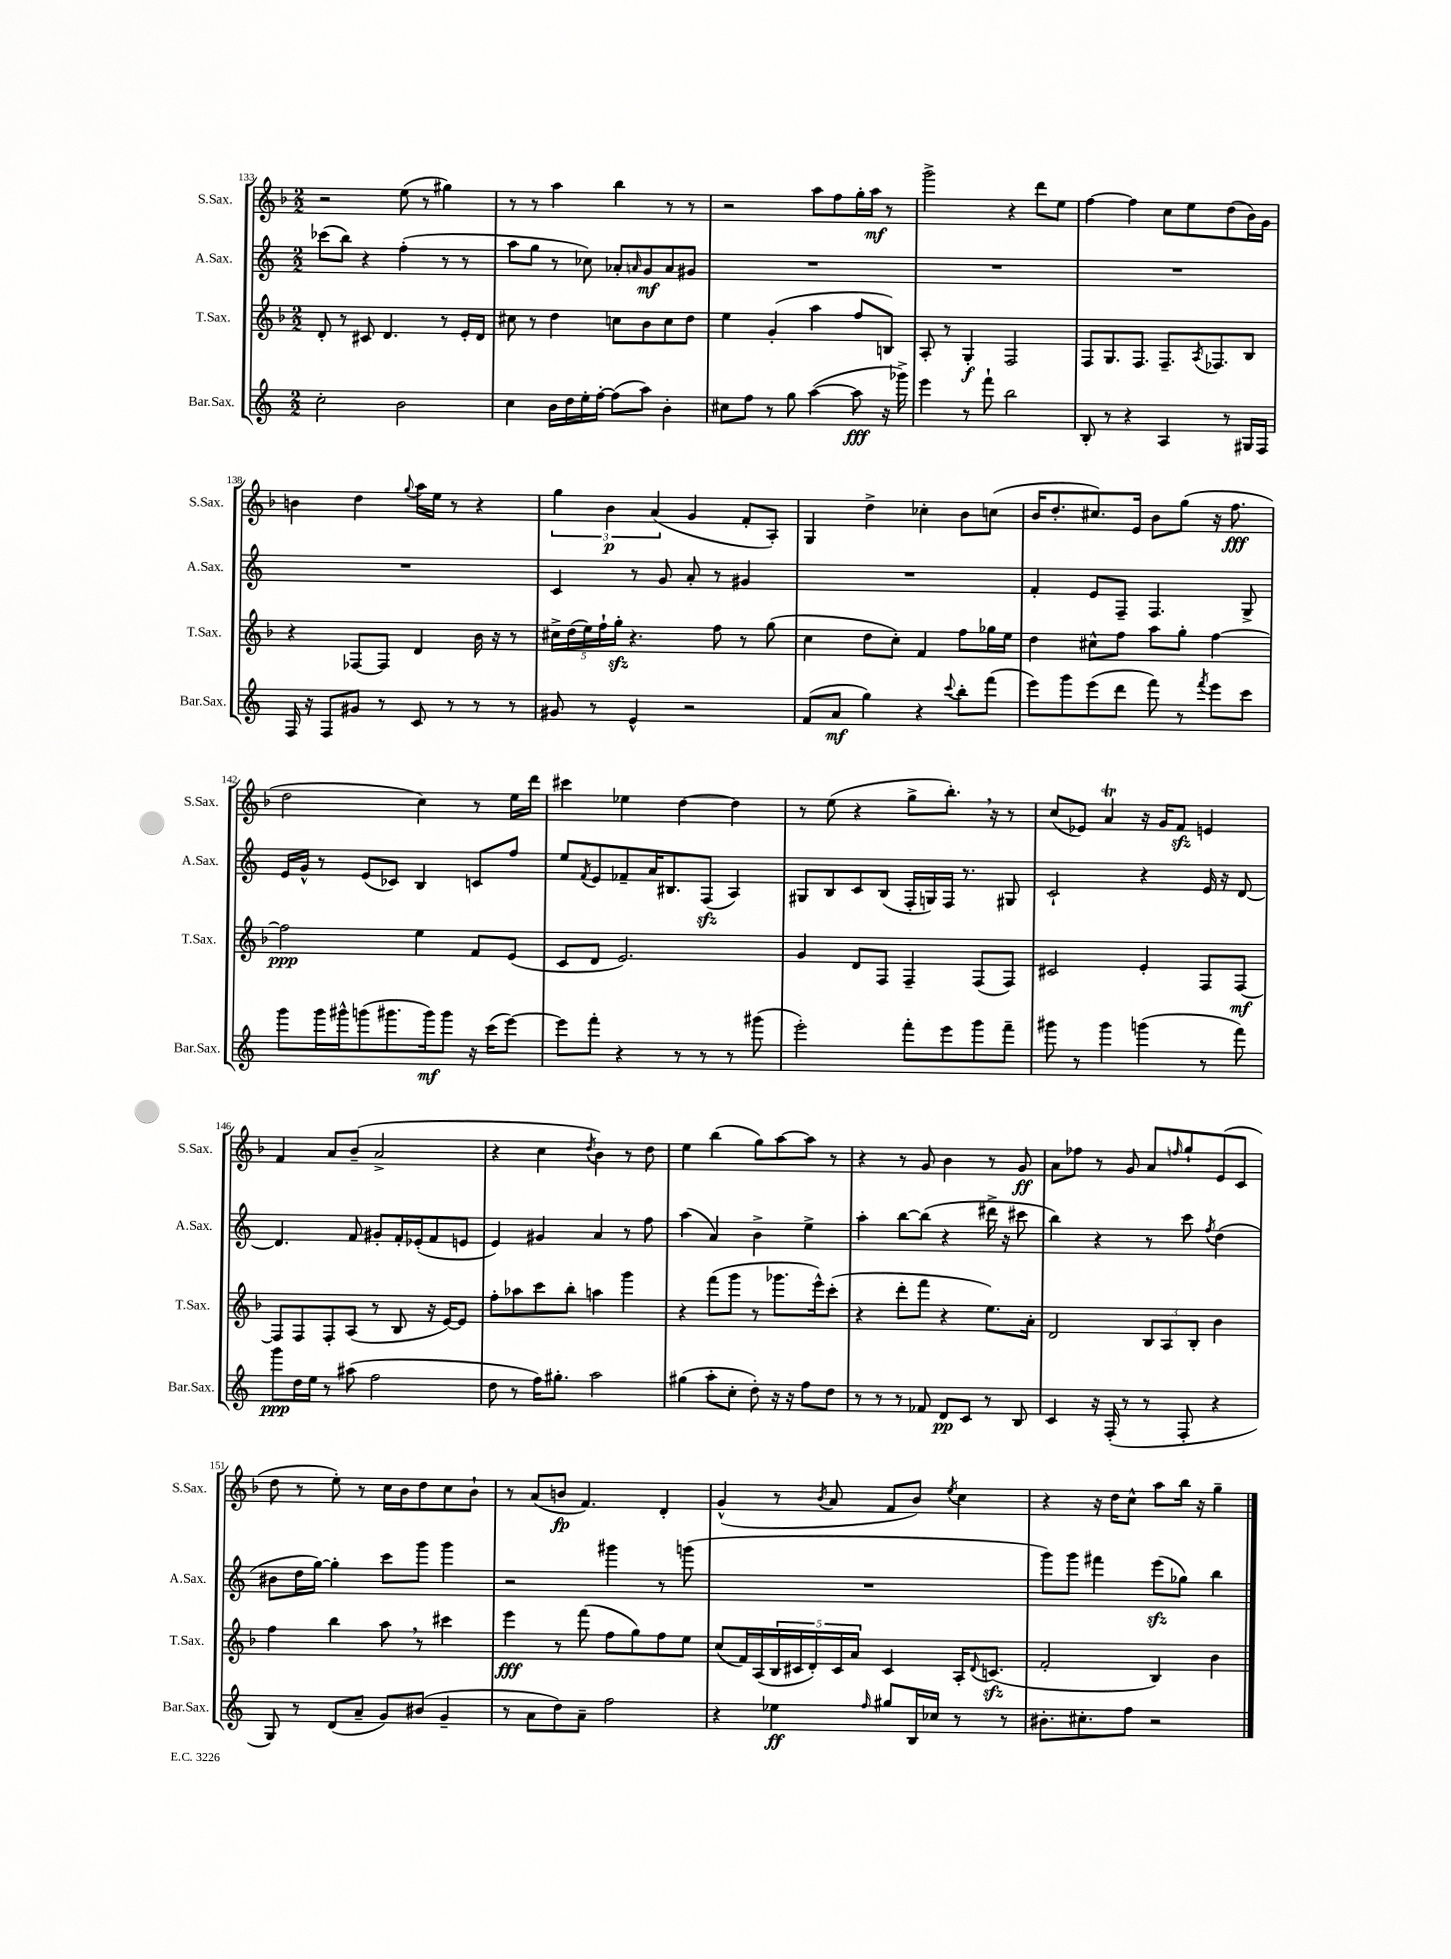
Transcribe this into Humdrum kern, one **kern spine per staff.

**kern	**dynam	**kern	**dynam	**kern	**dynam	**kern	**dynam
*part4	*part4	*part3	*part3	*part2	*part2	*part1	*part1
*staff4	*staff4	*staff3	*staff3	*staff2	*staff2	*staff1	*staff1
*I"Bar.Sax.	*	*I"T.Sax.	*	*I"A.Sax.	*	*I"S.Sax.	*
*I'Bar.Sax.	*	*I'T.Sax.	*	*I'A.Sax.	*	*I'S.Sax.	*
*clefG2	*	*clefG2	*	*clefG2	*	*clefG2	*
*k[]	*	*k[b-]	*	*k[]	*	*k[b-]	*
*M2/2	*	*M2/2	*	*M2/2	*	*M2/2	*
=133	=133	=133	=133	=133	=133	=133	=133
2cc'\	.	8d'/	.	(8ccc-X\L	.	2r	.
.	.	8r	.	8bb\J)	.	.	.
.	.	8c#X/	.	4r	.	.	.
.	.	4.d/	.	.	.	.	.
2b\	.	.	.	(4ff'\	.	(8ee\	.
.	.	.	.	.	.	8r	.
.	.	8r	.	8r	.	4gg#X\)	.
.	.	16e'/LL	.	8r	.	.	.
.	.	16d/JJ	.	.	.	.	.
=134	=134	=134	=134	=134	=134	=134	=134
4cc\	.	8cc#X\	.	8aa\L	.	8r	.
.	.	8r	.	8gg\J	.	8r	.
16b\LL	.	4dd\	.	8r	.	4aa\	.
16dd\	.	.	.	.	.	.	.
16ee'\	.	.	.	8cc-X\)	.	.	.
[16ff'\JJ	.	.	.	.	.	.	.
(8ff\L]	.	8ccn\L	.	8a-X'/L	.	4bb-\	.
.	.	.	.	16qqan/	.	.	.
8aa\J)	.	8b-\	.	8g/	mf	.	.
4b'\	.	8cc\	.	8a/	.	8r	.
.	.	8dd\J	.	8g#X/J	.	8r	.
=135	=135	=135	=135	=135	=135	=135	=135
8cc#X\L	.	4ee\	.	1r	.	2r	.
8ff\J	.	.	.	.	.	.	.
8r	.	(4g'/	.	.	.	.	.
8gg\	.	.	.	.	.	.	.
([4aa\	.	4aa\	.	.	.	8aa\L	.
.	.	.	.	.	.	8ff\	.
8aa\]	fff	8ff/L	.	.	.	16gg'\L	.
.	.	.	.	.	.	16aa\JJ	mf
16r	.	8Bn/J)	.	.	.	8r	.
16ggg-X^\)	.	.	.	.	.	.	.
=136	=136	=136	=136	=136	=136	=136	=136
4eee\	.	8A'/	.	1r	.	2ggg^\	.
.	.	8r	.	.	.	.	.
8r	.	4G'/	f	.	.	.	.
8fff`\	.	.	.	.	.	.	.
2bb\	.	2F/	.	.	.	4r	.
.	.	.	.	.	.	8ddd\L	.
.	.	.	.	.	.	8ee\J	.
=137	=137	=137	=137	=137	=137	=137	=137
8B'/	.	8F/L	.	1r	.	[4ff\	.
8r	.	8.G/	.	.	.	.	.
4r	.	.	.	.	.	4ff\]	.
.	.	8.F/J	.	.	.	.	.
4A/	.	8.F~/L	.	.	.	8cc\L	.
.	.	.	.	.	.	8ee\	.
.	.	8qA/	.	.	.	.	.
.	.	8.F-X/	.	.	.	.	.
8r	.	.	.	.	.	(8dd\	.
16G#X/LL	.	8B-/J	.	.	.	16b-\L)	.
16F/JJ	.	.	.	.	.	16g\JJ	.
!!LO:LB:g=z
=138	=138	=138	=138	=138	=138	=138	=138
16F/	.	4r	.	1r	.	4bn\	.
16r	.	.	.	.	.	.	.
8F/L	.	.	.	.	.	.	.
8g#X/J	.	[8F-X/L	.	.	.	4dd\	.
8r	.	8F-/J]	.	.	.	.	.
.	.	.	.	.	.	8qqgg/	.
8c/	.	4d/	.	.	.	16aa\LL	.
.	.	.	.	.	.	16ee\JJ	.
8r	.	.	.	.	.	8r	.
8r	.	16b-\	.	.	.	4r	.
.	.	16r	.	.	.	.	.
8r	.	8r	.	.	.	.	.
=139	=139	=139	=139	=139	=139	=139	=139
8g#X/	.	20cc#X^\LL	.	4c/	.	6gg\	.
.	.	(20dd\	.	.	.	.	.
.	.	20ee\)	.	.	.	.	.
8r	.	.	.	.	.	.	.
.	.	20ff`\	.	.	.	.	.
.	.	.	.	.	.	6b-\	p
.	.	20ggzz'\JJ	.	.	.	.	.
4e^^/	.	4.r	.	8r	.	.	.
.	.	.	.	.	.	(6a/	.
.	.	.	.	8g/	.	.	.
2r	.	.	.	8a'/	.	4g/	.
.	.	8ff\	.	8r	.	.	.
.	.	8r	.	4g#X/	.	8f'/L	.
.	.	(8gg\	.	.	.	8A'/J)	.
=140	=140	=140	=140	=140	=140	=140	=140
(8f/L	.	4cc\	.	1r	.	4G/	.
8a/J	mf	.	.	.	.	.	.
4gg\)	.	8dd\L	.	.	.	4dd^\	.
.	.	8cc'\J)	.	.	.	.	.
4r	.	4f/	.	.	.	4cc-X'\	.
8qqccc/	.	.	.	.	.	.	.
8bb'\L	.	8ff\L	.	.	.	8b-\L	.
(8fff\J	.	16gg-X\L	.	.	.	(8ccn\J	.
.	.	16ee\JJ	.	.	.	.	.
=141	=141	=141	=141	=141	=141	=141	=141
8eee\L)	.	4dd\	.	4f'/	.	16b-/KL	.
.	.	.	.	.	.	8.dd'/	.
8ggg\	.	.	.	.	.	.	.
(8eee\	.	8cc#X^^\L	.	8e/L	.	8.cc#X/)	.
8ddd\J	.	8ff\J	.	8F~/J	.	.	.
.	.	.	.	.	.	16e/Jk	.
8fff\)	.	8aa\L	.	4.F/	.	8b-\L	.
8r	.	8gg'\J	.	.	.	(8gg\J	.
8qfff/	.	.	.	.	.	.	.
8eee\L	.	[4ff\	.	.	.	16r	.
.	.	.	.	.	.	8.ff\	fff
8ccc\J	.	.	.	8G^/	.	.	.
!!LO:LB:g=z
=142	=142	=142	=142	=142	=142	=142	=142
8ggg\L	.	2ff\]	ppp	16e/LL	.	2dd\	.
.	.	.	.	16g^^/JJ	.	.	.
16ggg\L	.	.	.	8r	.	.	.
16ggg#X^^\J	.	.	.	.	.	.	.
(8gggn\	.	.	.	(8e/L	.	.	.
8.ggg#X\	.	.	.	8c-X/J)	.	.	.
.	.	4ee\	.	4B/	.	4cc\)	.
16ggg#\k)	mf	.	.	.	.	.	.
8ggg#\J	.	.	.	.	.	.	.
16r	.	8f/L	.	8cn/L	.	8r	.
(16ccc\KL	.	.	.	.	.	.	.
[8eee\J)	.	(8e/J	.	8ff/J	.	16ee\LL	.
.	.	.	.	.	.	16ddd\JJ	.
=143	=143	=143	=143	=143	=143	=143	=143
8eee\L]	.	8c/L	.	8ee/L	.	4ccc#X\	.
.	.	.	.	8qf/	.	.	.
8fff'\J	.	8d/J	.	8e/	.	.	.
4r	.	2.e/)	.	8f-X~/	.	4ee-X\	.
.	.	.	.	16a/K	.	.	.
.	.	.	.	8.B#X/	.	.	.
8r	.	.	.	.	.	[4dd\	.
8r	.	.	.	(8Fzz/J	.	.	.
8r	.	.	.	4A/)	.	4dd\]	.
(8ggg#X\	.	.	.	.	.	.	.
=144	=144	=144	=144	=144	=144	=144	=144
2eee'\)	.	4g/	.	8G#X/L	.	8r	.
.	.	.	.	8B/	.	(8ee\	.
.	.	8d/L	.	8c/	.	4r	.
.	.	8F/J	.	(8B/J	.	.	.
8fff'\L	.	4F~/	.	16F'/LL	.	8gg^\L	.
.	.	.	.	16Gn/)	.	.	.
8eee\	.	.	.	16F/JJ	.	8.bb-',\J)	.
.	.	.	.	8.r	.	.	.
8ggg\	.	(8F/L	.	.	.	.	.
.	.	.	.	.	.	16r	.
8fff~\J	.	8F/J)	.	8G#X/	.	8r	.
=145	=145	=145	=145	=145	=145	=145	=145
8ggg#X\	.	2c#X/	.	2c`/	.	(8cc/L	.
8r	.	.	.	.	.	8e-X/J)	.
4ggg#\	.	.	.	.	.	4at/	.
(4gggn\	.	4e'/	.	4r	.	16r	.
.	.	.	.	.	.	16g/KL	.
.	.	.	.	.	.	8fzz/J	.
8r	.	8F/L	.	16e/	.	4en/	.
.	.	.	.	16r	.	.	.
8fff\)	.	[8F/J	mf	[8d/	.	.	.
!!LO:LB:g=z
=146	=146	=146	=146	=146	=146	=146	=146
8ggg\L	ppp	8F/L]	.	4.d/]	.	4f/	.
16dd\L	.	8F/	.	.	.	.	.
16ee\JJ	.	.	.	.	.	.	.
8r	.	8F'/	.	.	.	8a/L	.
(8aa#X\	.	(8A/J	.	8f/	.	(8b-~/J	.
2ff\	.	8r	.	8g#X'/L	.	2a^/	.
.	.	8B-/	.	16f'/L	.	.	.
.	.	.	.	(16e-X'/J	.	.	.
.	.	16r	.	8f/	.	.	.
.	.	[16e/KL)	.	.	.	.	.
.	.	8e/J]	.	8en/J	.	.	.
=147	=147	=147	=147	=147	=147	=147	=147
8dd\	.	8ff'\L	.	4e/)	.	4r	.
8r	.	8aa-X\	.	.	.	.	.
16ff\KL)	.	8ccc\	.	4g#X/	.	4cc\	.
8.gg#X'\J	.	.	.	.	.	.	.
.	.	8bb-'\J	.	.	.	.	.
.	.	.	.	.	.	8qdd/	.
2aa\	.	4aan\	.	4a/	.	4b-\)	.
.	.	4ggg\	.	8r	.	8r	.
.	.	.	.	8ff\	.	8dd\	.
=148	=148	=148	=148	=148	=148	=148	=148
(4gg#X\	.	4r	.	(4aa\	.	4ee\	.
8aa'\L	.	(8fff\L	.	4a/)	.	(4bb-\	.
8cc'\J	.	8ggg\J	.	.	.	.	.
8dd'\)	.	8r	.	4b^\	.	8gg\L)	.
16r	.	8.ggg-X\L	.	.	.	[8aa\	.
16r	.	.	.	.	.	.	.
8ff\L	.	.	.	4ee^\	.	8aa\J]	.
.	.	16eee^^\k)	.	.	.	.	.
8dd\J	.	(8ccc'\J	.	.	.	8r	.
=149	=149	=149	=149	=149	=149	=149	=149
8r	.	4r	.	4aa'\	.	4r	.
8r	.	.	.	.	.	.	.
8r	.	8ddd'\L	.	[8bb\L	.	8r	.
8f-X/	.	8fff\J	.	(8bb\J]	.	8g/	.
8d/L	pp	4r	.	4r	.	4b-\	.
8c/J	.	.	.	.	.	.	.
8r	.	8.ee\L)	.	16ddd#X^\	.	8r	.
.	.	.	.	16r	.	.	.
8B/	.	.	.	8ccc#X\	.	8g/	ff
.	.	16a'\Jk	.	.	.	.	.
=150	=150	=150	=150	=150	=150	=150	=150
4c/	.	2d/	.	4bb\)	.	8a\L	.
.	.	.	.	.	.	8ff-X\J	.
16r	.	.	.	4r	.	8r	.
(16F'/	.	.	.	.	.	.	.
8r	.	.	.	.	.	8g/	.
8r	.	12B-/L	.	8r	.	8a/L	.
.	.	12A/	.	.	.	.	.
.	.	.	.	.	.	16qqffn/	.
8F'/	.	.	.	8ccc\	.	8gg`/	.
.	.	12B-'/J	.	.	.	.	.
.	.	.	.	8qff/	.	.	.
4r	.	4b-\	.	(4dd\	.	(8e/	.
.	.	.	.	.	.	8c/J	.
!!LO:LB:g=z
=151	=151	=151	=151	=151	=151	=151	=151
8G/)	.	4ff\	.	8b#X\L	.	8dd\	.
8r	.	.	.	16dd\L	.	8r	.
.	.	.	.	[16gg\JJ)	.	.	.
(8d/L	.	4bb-\	.	4gg'\]	.	8ee'\)	.
8a~/J	.	.	.	.	.	8r	.
8g/L)	.	8aa,\	.	8ccc\L	.	16cc\LL	.
.	.	.	.	.	.	16b-\J	.
(8b#X/J	.	8r	.	8ggg\J	.	8dd\	.
4g~/	.	4ccc#X\	.	4ggg\	.	8cc\	.
.	.	.	.	.	.	8b-`\J	.
=152	=152	=152	=152	=152	=152	=152	=152
8r	.	4eee\	fff	2r	.	8r	.
8a\L	.	.	.	.	.	(8a/L	.
8dd\)	.	8r	.	.	.	8bn/J	fp
8a~\J	.	(8fff\	.	.	.	4.f/)	.
2ff\	.	8ff\L	.	4ggg#X\	.	.	.
.	.	8gg\)	.	.	.	.	.
.	.	8ff\	.	8r	.	4d'/	.
.	.	8ee\J	.	(8gggn\	.	.	.
=153	=153	=153	=153	=153	=153	=153	=153
4r	.	(8cc/L	.	1r	.	(4g^^/	.
.	.	16f/L)	.	.	.	.	.
.	.	(16A/	.	.	.	.	.
4ee-X\	ff	20B-/	.	.	.	8r	.
.	.	20c#X/	.	.	.	.	.
.	.	20d'/)	.	.	.	.	.
.	.	.	.	.	.	8qb-/	.
.	.	.	.	.	.	8a/	.
.	.	20c#/	.	.	.	.	.
.	.	20a/JJ	.	.	.	.	.
16qqff/	.	.	.	.	.	.	.
8gg#X/L	.	4c#/	.	.	.	8f/L	.
16B/L	.	.	.	.	.	8b-/J)	.
16cc-X/JJ	.	.	.	.	.	.	.
.	.	.	.	.	.	8qee/	.
8r	.	16A'/KL	.	.	.	4cc\	.
.	.	8qqd/	.	.	.	.	.
.	.	(8.cnzz/J	.	.	.	.	.
8r	.	.	.	.	.	.	.
=154	=154	=154	=154	=154	=154	=154	=154
8.b#X'\L	.	2f'/	.	8ggg\L)	.	4r	.
.	.	.	.	8ggg\J	.	.	.
8.cc#X'\	.	.	.	.	.	.	.
.	.	.	.	4fff#X\	.	16r	.
.	.	.	.	.	.	16dd\KL	.
8ff\J	.	.	.	.	.	8cc^^\J	.
2r	.	4B-/)	.	(8eeezz\L	.	8aa\L	.
.	.	.	.	8gg-X\J)	.	16bb-\Jk	.
.	.	.	.	.	.	16r	.
.	.	4b-\	.	4bb\	.	4gg~\	.
==	==	==	==	==	==	==	==
*-	*-	*-	*-	*-	*-	*-	*-
